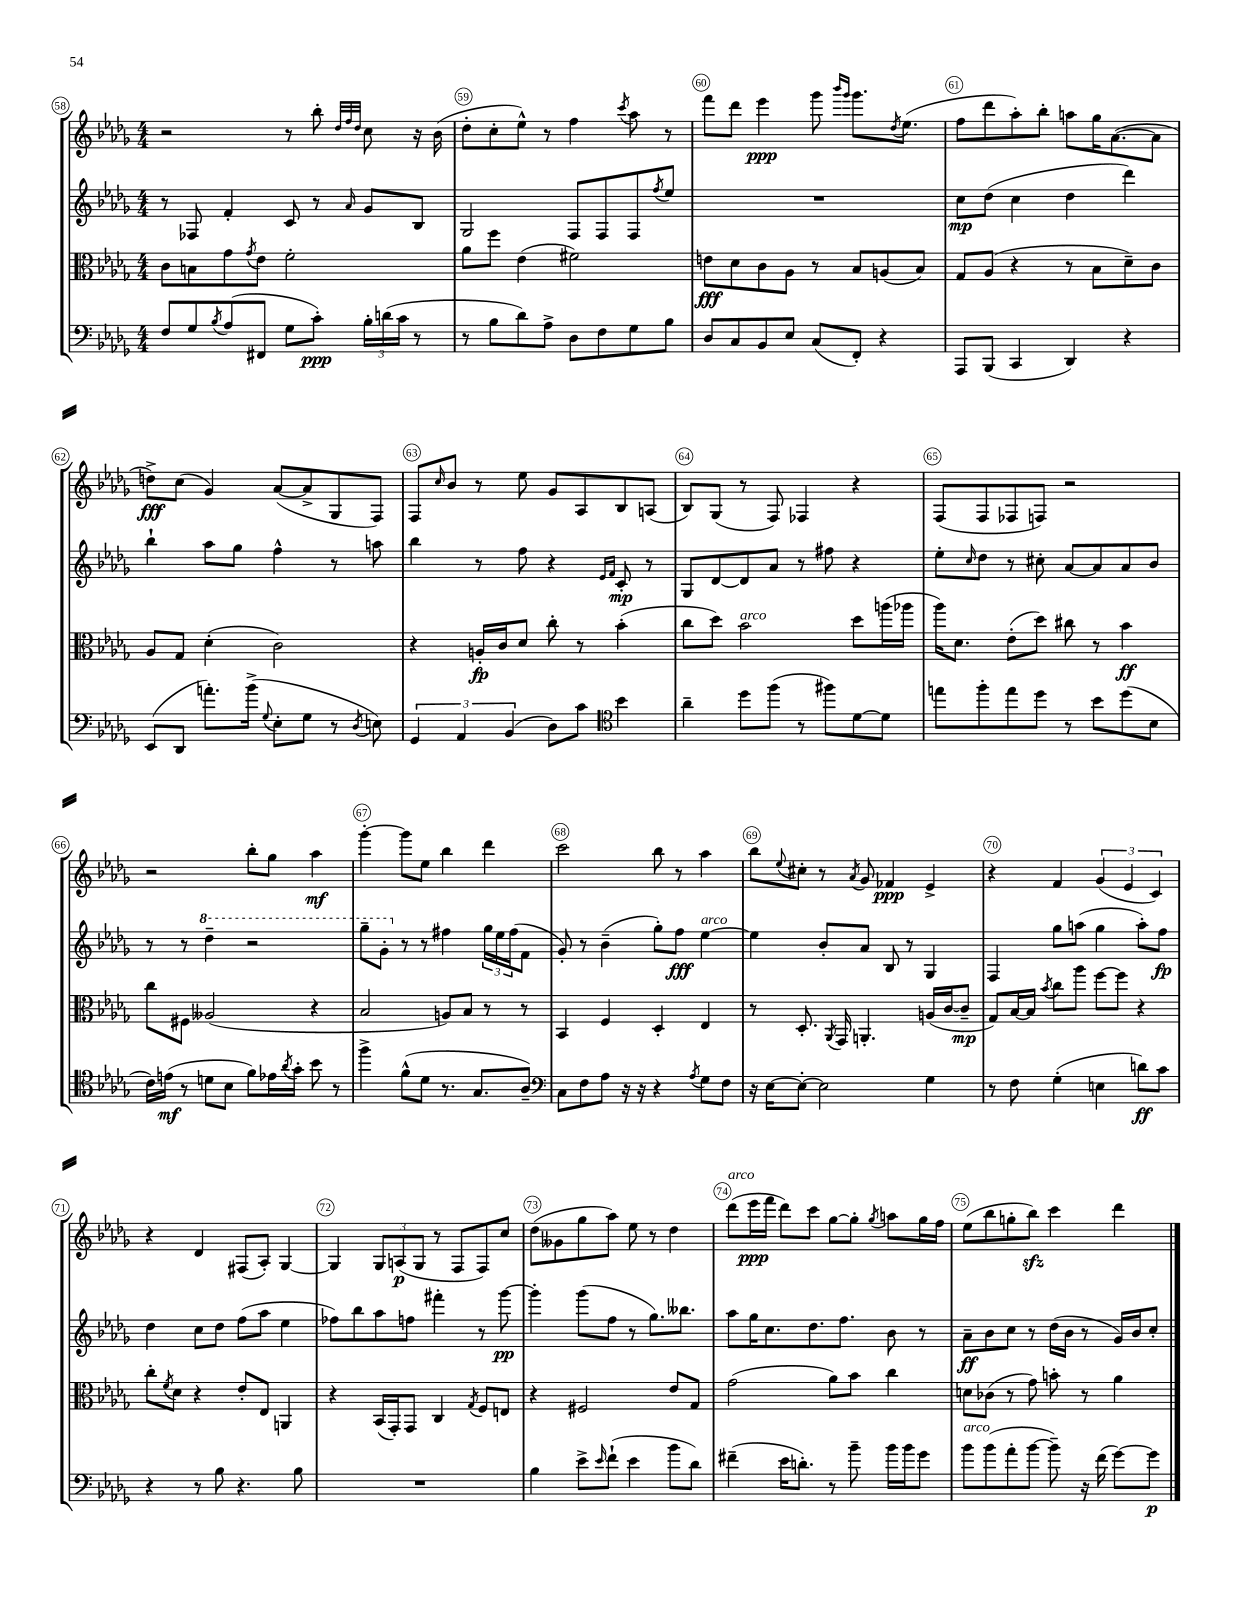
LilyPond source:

<<
\new StaffGroup <<
\new Staff = "s0" {
    \clef treble \key des \major \numericTimeSignature \time 4/4
    r2 r8 bes''8-. \grace { des''32 f''32 des''32 } c''8 r16 bes'16( |
    des''8-. c''8-. ees''8-^) r8 f''4 \acciaccatura { c'''8 } aes''8 r8 |
    f'''8 des'''8 ees'''4\ppp ges'''8 \grace { bes'''16 ges'''16 } ges'''8. \acciaccatura { des''8 } ees''8.( |
    f''8 des'''8 aes''8-.) bes''8-. a''8 ges''16 aes'8.~( aes'8 |
    d''8->\fff) c''8( ges'4) aes'8~( aes'8-> ges8 f8) |
    f8 \grace { c''16 } bes'8 r8 ees''8 ges'8 aes8 bes8 a8( |
    bes8) ges8( r8 f8) fes4 r4 |
    f8( f8 fes8 f8) r2 |
    r2 bes''8-. ges''8 aes''4\mf |
    ges'''4~-. ges'''8 ees''8 bes''4 des'''4 |
    c'''2 bes''8 r8 aes''4 |
    bes''8 \appoggiatura { ees''8 } cis''8-. r8 \acciaccatura { aes'8 } ges'8 fes'4\ppp ees'4-> |
    r4 f'4 \tuplet 3/2 { ges'4( ees'4 c'4) } |
    r4 des'4 fis8( aes8-.) ges4~ |
    ges4 \tuplet 3/2 { ges8 a8\p( ges8 } r8 f8 f8) c''8 |
    des''8( geses'8 ges''8 aes''8) ees''8 r8 des''4 |
    des'''8^\markup { \italic "arco" }( ees'''16\ppp f'''16 des'''8) c'''8 ges''8~ ges''8-. \acciaccatura { ges''8 } a''8 ges''16 f''16 |
    ees''8( bes''8 g''8-. bes''8\sfz) c'''4 des'''4 \bar "|." |
}
\new Staff = "s1" {
    \clef treble \key des \major \numericTimeSignature \time 4/4
    r8 fes8 f'4-. c'8 r8 \grace { aes'16 } ges'8 bes8 |
    ges2 f8 f8 f8 \acciaccatura { f''8 } ees''8 |
    R1 |
    c''8\mp des''8( c''4 des''4 des'''4) |
    bes''4-! aes''8 ges''8 f''4-^ r8 a''8 |
    bes''4 r8 f''8 r4 \grace { ees'16 f'16 } c'8-.\mp r8 |
    ges8 des'8~ des'8 aes'8 r8 fis''8 r4 |
    ees''8-. \grace { c''16 } des''8 r8 cis''8-. aes'8~ aes'8 aes'8 bes'8 |
    r8 r8 \ottava #1 des'''4-- r2 |
    ges'''8-- ges''8-. \ottava #0 r8 r8 fis''4 \tuplet 3/2 { ges''16 ees''16 fis''16( } f'8 |
    ges'8-.) r8 bes'4--( ges''8-.) f''8\fff ees''4~^\markup { \italic "arco" } |
    ees''4 bes'8-. aes'8 bes8 r8 ges4 |
    f4 ges''8 a''8( ges''4 a''8-.) f''8\fp |
    des''4 c''8 des''8 f''8( aes''8 ees''4 |
    fes''8) bes''8 aes''8 f''8 fis'''4-. r8 ges'''8~\pp |
    ges'''4-. ges'''8( f''8 r8 ges''8.) beses''8. |
    aes''8 ges''16 c''8. des''8. f''8. bes'8 r8 |
    aes'8--\ff bes'8 c''8 r8 des''16( bes'16 r8 ges'16) bes'16 c''8-. \bar "|." |
}
\new Staff = "s2" {
    \clef alto \key des \major \numericTimeSignature \time 4/4
    c'8 b8 ges'8 \acciaccatura { ges'8 } ees'8 f'2-. |
    aes'8 f''8 ees'4( fis'2) |
    e'8\fff des'8 c'8 aes8 r8 bes8 a8( bes8) |
    ges8 aes8( r4 r8 bes8 des'8--) c'8 |
    aes8 ges8 des'4-.( c'2) |
    r4 a16-.\fp c'16 des'8 c''8-. r8 bes'4-.( |
    c''8 des''8) bes'2^\markup { \italic "arco" } des''8 a''16( aes''16 |
    aes''16) des'8. ees'8-.( des''8) cis''8 r8 bes'4\ff |
    c''8 fis8 aeses2( r4 |
    bes2 a8) bes8 r8 r8 |
    bes,4 f4 des4-. ees4 |
    r8 des8.-. \acciaccatura { aes,8 } ges,16 a,4.-. a16( c'16~ c'8--\mp |
    ges8) bes16~ bes16 \acciaccatura { bes'8 } c''8 aes''8 f''8~ f''8 r4 |
    c''8-. \acciaccatura { f'8 } des'8 r4 ees'8-. ees8 a,4 |
    r4 bes,16( ges,16-.) ges,8 c4 \acciaccatura { ges8 } f8 e8 |
    r4 fis2 ees'8 ges8 |
    ges'2( aes'8) bes'8 c''4 |
    d'8 ces'8( r8 ges'8) b'8-. r8 aes'4 \bar "|." |
}
\new Staff = "s3" {
    \clef bass \key des \major \numericTimeSignature \time 4/4
    f8 ges8 \acciaccatura { bes8 } aes8( fis,8 ges8 c'8-.\ppp) \tuplet 3/2 { bes16-. d'16( c'16 } r8 |
    r8 bes8 des'8) aes8-> des8 f8 ges8 bes8 |
    des8 c8 bes,8 ees8 c8( f,8-.) r4 |
    aes,,8 bes,,8( c,4 des,4) r4 |
    ees,8( des,8 a'8.-.) bes'16->( \appoggiatura { ges8 } ees8-. ges8 r8 \acciaccatura { des8 } e8) |
    \tuplet 3/2 { ges,4 aes,4 bes,4( } des8) c'8 \clef tenor bes'4 |
    aes'4-- des''8 f''8( r8 fis''8) des'8~ des'8 |
    e''8 f''8-. e''8 des''8 r8 bes'8 des''8( bes8 |
    c'16) e'16\mf( r8 d'8 bes8 f'8) ees'16 \acciaccatura { aes'8 } ges'16-. bes'8 r8 |
    f''4-> f'8-^( des'8 r8. ges8. aes8--) |
    \clef bass c8 f8 aes8 r16 r16 r4 \acciaccatura { aes8 } ges8 f8 |
    r16 ees16~ ees8~-. ees2 ges4 |
    r8 f8 ges4-.( e4 d'8\ff) c'8 |
    r4 r8 bes8 r4. bes8 |
    R1 |
    bes4 ees'8-> \grace { ees'16 } f'8-!( ees'4 bes'8 des'8) |
    fis'4--( ees'16 d'8.-.) r8 bes'8-- bes'16 bes'16 ges'8 |
    bes'8^\markup { \italic "arco" } bes'8( aes'8-. bes'8~ bes'8--) r16 f'16( ges'8~) ges'8\p \bar "|." |
}
>>
>>
\layout { \context { \Score currentBarNumber = #58 \override BarNumber.break-visibility = ##(#f #t #t) barNumberVisibility = #all-bar-numbers-visible \override BarNumber.stencil = #(make-stencil-circler 0.1 0.3 ly:text-interface::print) } }
